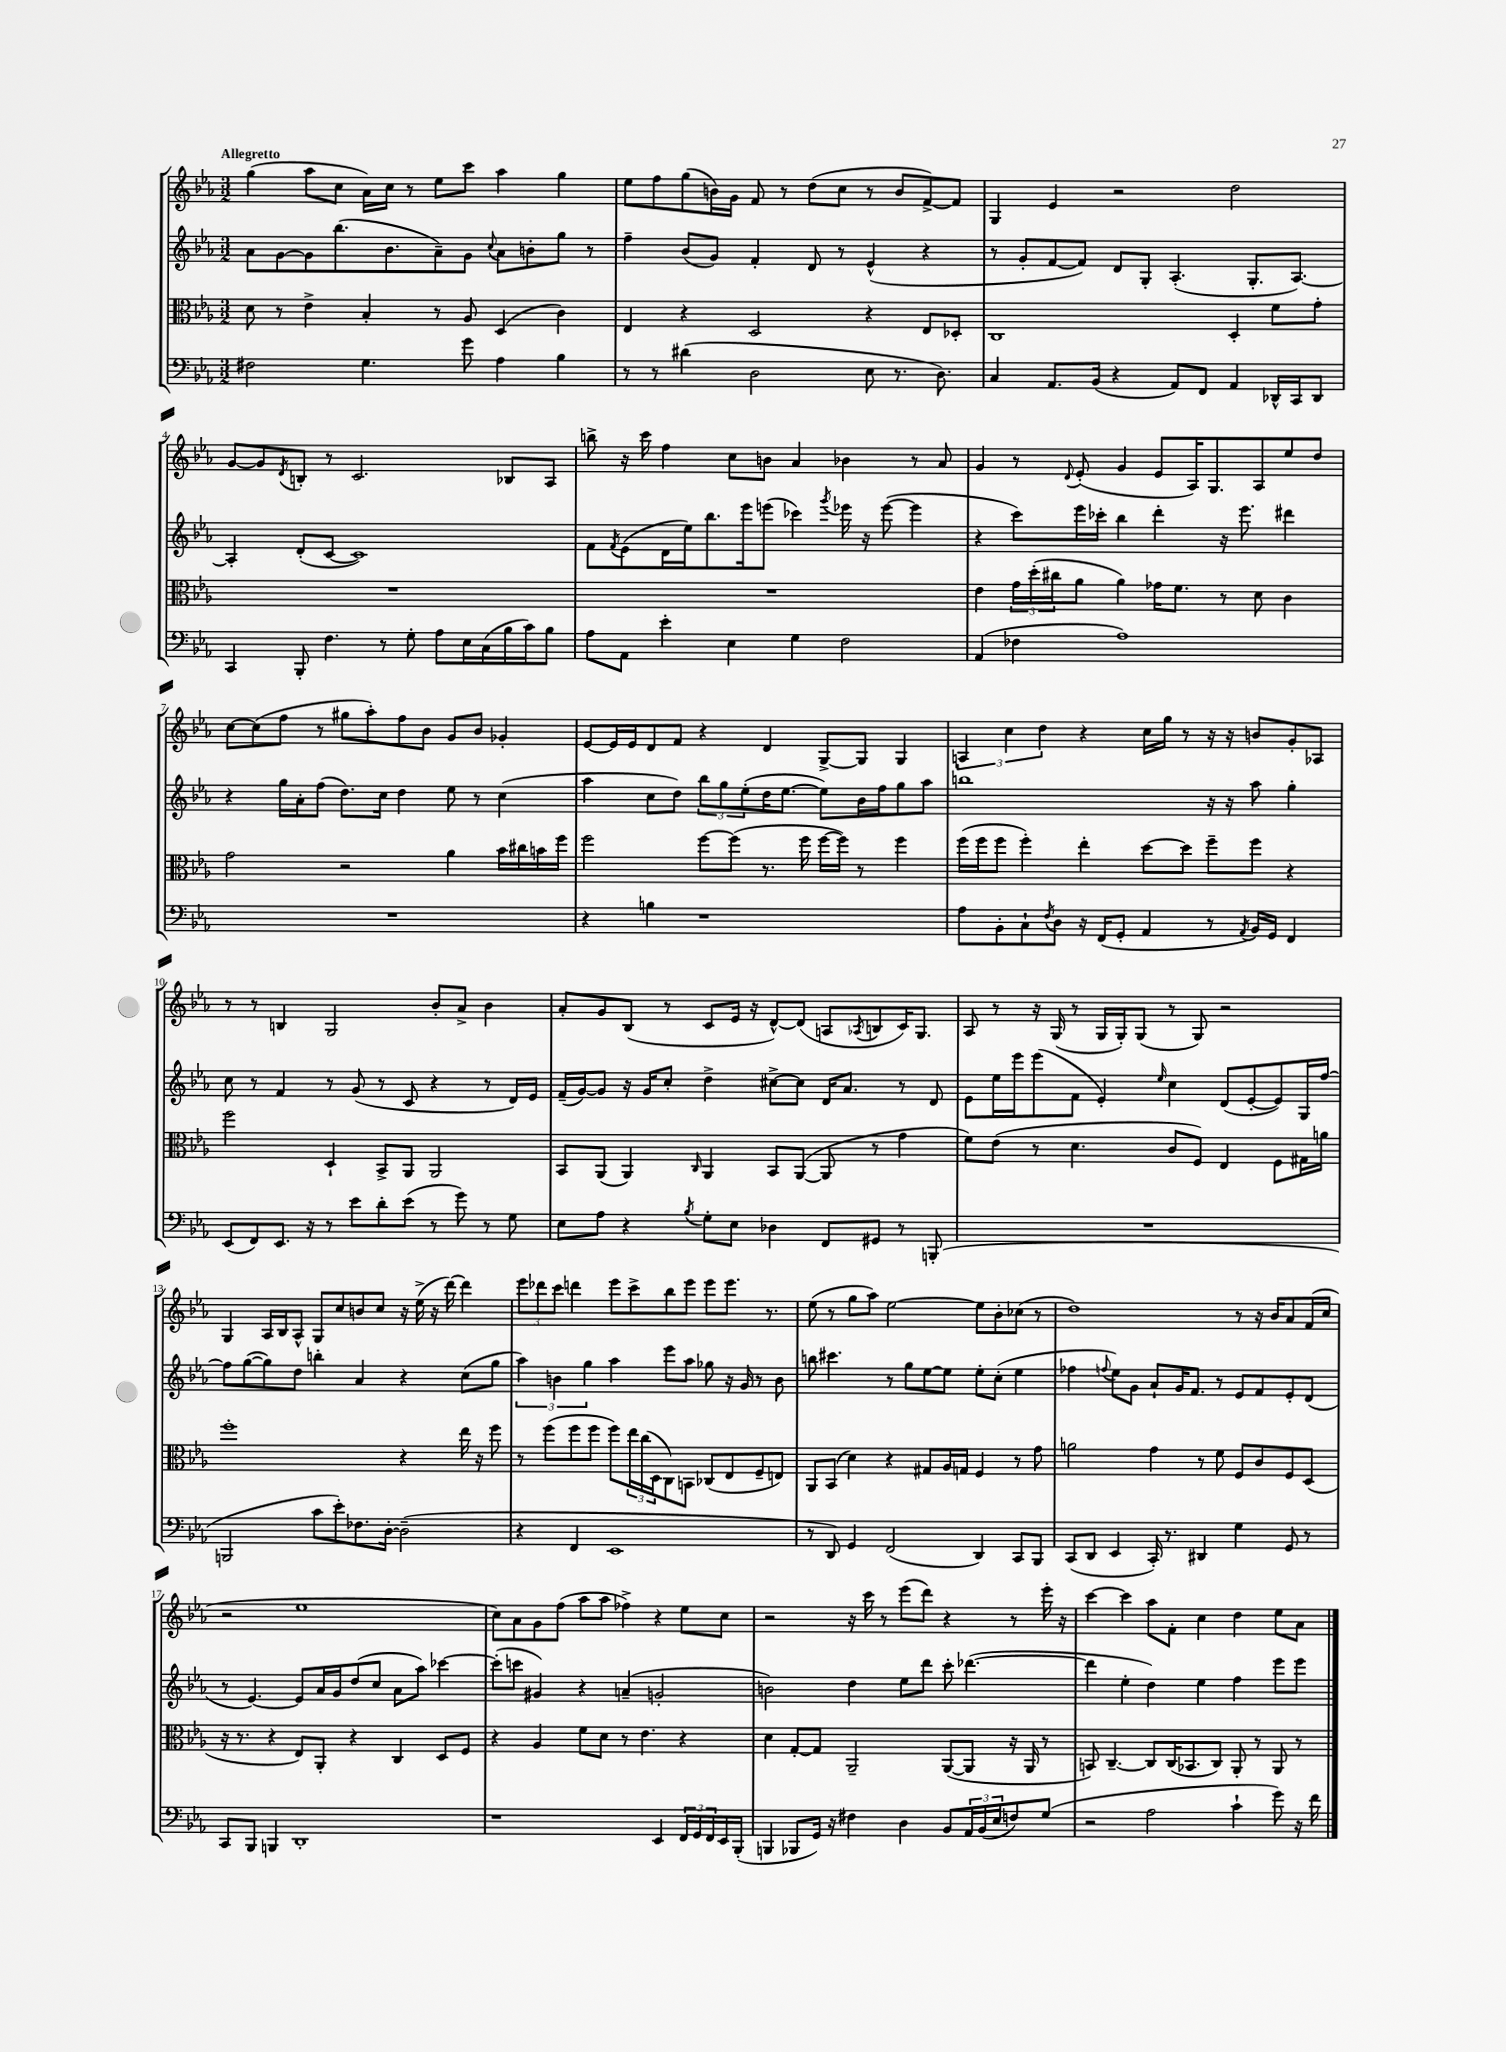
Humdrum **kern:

**kern	**kern	**kern	**kern
*part4	*part3	*part2	*part1
*staff4	*staff3	*staff2	*staff1
*clefF4	*clefC3	*clefG2	*clefG2
*k[b-e-a-]	*k[b-e-a-]	*k[b-e-a-]	*k[b-e-a-]
*M3/2	*M3/2	*M3/2	*M3/2
=1	=1	=1	=1
!	!	!	!LO:TX:a:B:t=Allegretto
2F#X\	8d\	8a-\L	(4gg\
.	8r	[8g\	.
.	4e-^\	8g\]	8aa-\L
.	.	(8.bb-\	8cc\J
4.G\	4B-'/	.	16a-\LL)
.	.	8.b-\	16cc\JJ
.	.	.	8r
.	8r	8a-~\)	8ee-\L
8g\	8A-/	8g\J	8ccc\J
.	.	8qqcc/	.
4A-\	(4D/	8a-\L	4aa-\
.	.	8bn'\	.
4B-\	4c\)	8gg\J	4gg\
.	.	8r	.
=2	=2	=2	=2
8r	4E-/	4ff~\	8ee-\L
8r	.	.	8ff\
(4d#X\	4r	(8b-/L	(8gg\
.	.	8g/J)	16bn\L)
.	.	.	16g\JJ
2D\	2D/	4f'/	8f/
.	.	.	8r
.	.	8d/	(8dd\L
.	.	8r	8cc\J
8E-\	4r	(4e-^^/	8r
8.r	.	.	8b/L
.	8E-/L	4r	[8f^/)
8.D\)	.	.	.
.	8D-X'/J	.	8f/J]
=3	=3	=3	=3
4C/	1C	8r	4G/
.	.	8g'/L	.
8.AA-/L	.	[8f/	4e-/
.	.	8f/J])	.
(16BB-/Jk	.	.	.
4r	.	8d/L	2r
.	.	8G'/J	.
8AA-/L)	.	(4.A-'/	.
8FF/J	.	.	.
4AA-/	4D'/	.	2dd\
.	.	8.G'/L	.
16DD-X^^/LL	8f\L	.	.
16CC/J	.	[8.A-/J)	.
8DD-/J	8g'\J	.	.
!!LO:LB:g=z
=4	=4	=4	=4
4CC/	1.r	4A-'/]	[8g/L
.	.	.	8g/]
.	.	.	8qd/
8BBB-'/	.	(8d'/L	8Bn'/J
4.F\	.	[8c/J	8r
.	.	1c])	2.c/
8r	.	.	.
8G'\	.	.	.
8A-\L	.	.	.
16E-\L	.	.	.
(16C\	.	.	.
16B-\	.	.	8B-X/L
16c\J)	.	.	.
8B-\J	.	.	8A-/J
=5	=5	=5	=5
8A-\L	1.r	8f\L	8bbn^\
.	.	8qf/	.
8AA-\J	.	(8e-\	16r
.	.	.	16ccc\
4e-'\	.	16d\L	4ff\
.	.	16ee-\J)	.
.	.	8.bb-\	.
4E-\	.	.	8cc\L
.	.	16eee-\k	.
.	.	(8eeen\J	8bn\J
4G\	.	4ccc-X\)	4a-/
.	.	8qggg/	.
2F\	.	16eee-X\	4b-X\
.	.	16r	.
.	.	([8eee-\	.
.	.	4eee-\]	8r
.	.	.	8a-/
=6	=6	=6	=6
(4AA-/	4e-\	4r	4g/
4F-X\	24g\LL	8ccc\L)	8r
.	(24dd'\	.	.
.	24cc#X\J	.	.
.	.	.	8qqd/
.	8a-\J	16eee-\L	(8e-'/
.	.	16ccc-X'\JJ	.
1A-)	4a-\)	4bb-\	4g/
.	16g-X\KL	4ddd'\	8e-/L
.	8.f\J	.	.
.	.	.	16A-/K)
.	.	.	8.G/
.	8r	16r	.
.	.	8.eee-\	.
.	8d\	.	8A-/
.	4c\	4ddd#X\	8ee-/
.	.	.	8dd/J
!!LO:LB:g=z
=7	=7	=7	=7
1.r	2g\	4r	[8cc\L
.	.	.	(8cc\]
.	.	16gg\LL	8ff\J
.	.	16a-'\J	.
.	.	(8ff\J	8r
.	2r	8.dd\L)	8gg#X\L
.	.	.	8aa-'\)
.	.	16cc\Jk	.
.	.	4dd\	8ff\
.	.	.	8b-\J
.	4a-\	8ee-\	8g/L
.	.	8r	8b-/J
.	16b-\LL	(4cc\	4g-X'/
.	16cc#X\	.	.
.	16bn\	.	.
.	16ff\JJ	.	.
=8	=8	=8	=8
4r	2ff\	4aa-\	[8e-/L
.	.	.	16e-/L]
.	.	.	16e-/J
4Bn\	.	8cc\L	8d/
.	.	8dd\J)	8f/J
1r	[8ff\L	12bb-\L	4r
.	.	12gg\	.
.	(8ff\J]	.	.
.	.	(12ee-'\	.
.	8.r	16dd\K	4d/
.	.	[8.ee-\J	.
.	16ff\	.	.
.	[16ff\LL	8ee-\L])	[8G^/L
.	16ff\JJ])	.	.
.	8r	16b-\L	8G/J]
.	.	16ff\J	.
.	4ff\	8gg\	4G/
.	.	8aa-\J	.
=9	=9	=9	=9
8A-\L	(16ff\LL	1bbn	6An/
.	16ff\J	.	.
8BB-'\	8ff\J	.	.
.	.	.	6cc\
8C`\	4ff'\)	.	.
.	.	.	6dd\
8qF/	.	.	.
8D\J	.	.	.
16r	4ee-'\	.	4r
(16FF/KL	.	.	.
8GG'/J	.	.	.
4AA-/	[8dd\L	.	16cc\LL
.	.	.	16gg\JJ
.	8dd\J]	.	8r
8r	8ff~\L	16r	16r
.	.	16r	16r
8qAA-/	.	.	.
16BB-/LL)	8ff\J	8aa-\	8bn/L
16GG/JJ	.	.	.
4FF/	4r	4gg'\	8g'/
.	.	.	8A-X/J
!!LO:LB:g=z
=10	=10	=10	=10
(8EE-/L	2ff\	8cc\	8r
8FF/)	.	8r	8r
8.EE-/J	.	4f/	4Bn/
16r	.	.	.
8r	4D`/	8r	2G/
8e-\L	.	(8g/	.
8d'\	8BB-^/L	8r	.
(8e-\J	8AA-/J	8c/	.
8r	2AA-/	4r	8b-'/L
8g\)	.	.	8a-^/J
8r	.	8r	4b-\
8G\	.	16d/LL)	.
.	.	16e-/JJ	.
=11	=11	=11	=11
8E-\L	8BB-/L	(16f~/LL	8a-'/L
.	.	[16g/J)	.
8A-\J	(8AA-/J	8g/J]	8g/
4r	4AA-/)	16r	(8B-/J
.	.	16g/KL	.
.	.	8cc'/J	8r
8qB-/	16qqC/	.	.
8G'\L	4AA-/	4dd^\	8c/L
8E-\J	.	.	16e-/Jk
.	.	.	16r
4D-X\	8BB-/L	[8cc#X^\L	[8d^^/L)
.	([8AA-/J	8cc#\J]	(8d/J]
8FF/L	8AA-/]	16d/KL	8An/L
.	.	8.a-/J	.
.	.	.	8qA-X/
8GG#X/J	8r	.	8Bn/
8r	4g\	8r	16c/K)
.	.	.	8.G/J
(8BBBn'/	.	8d/	.
=12	=12	=12	=12
1.r	8f\L)	8e-\L	8A-/
.	(8e-\J	16ee-\L	8r
.	.	16eee-\J	.
.	8r	(8eee-\	16r
.	.	.	(16G/
.	4.d\	8f\J	8r
.	.	4e-'/)	16G/LL
.	.	.	16G'/J)
.	.	.	(8G/J
.	.	16qqee-/	.
.	8c/L	4cc\	8r
.	8F/J)	.	8G/)
.	4E-/	(8d/L	2r
.	.	[8e-'/	.
.	8F\L	8e-/])	.
.	16G#X\L	16G/L	.
.	16an\JJ	[16ff/JJ	.
!!LO:LB:g=z
=13	=13	=13	=13
2BBBn/	1ff'	8ff\L]	4G/
.	.	([8gg\	.
.	.	8gg\])	16A-/LL
.	.	.	16B-/J
.	.	8dd\J	8A-^^/J
8c\L	.	4bbn'\	8G/L
8e-'\)	.	.	8cc/
8.F-X\	.	4a-/	8bn/
.	.	.	8cc/J
[16D'\Jk	.	.	.
(2D~\]	4r	4r	16r
.	.	.	(16ee-^\
.	.	.	16r
.	.	.	[16ddd\)
.	16ee-\	(8cc\L	4ddd\]
.	16r	.	.
.	8ff\	8gg\J	.
=14	=14	=14	=14
4r	8r	6aa-\)	12eee-\L
.	.	.	12ddd-X\
.	(8ff\L	.	.
.	.	6bn\	12ccc\J
4FF/	8ff\	.	4dddn\
.	.	6gg\	.
.	8ff\J	.	.
1EE-	8ff\L)	4aa-\	8eee-\L
.	24ee-\L	.	8ccc^\
.	(24cc\	.	.
.	24D\J	.	.
.	8C\)	8eee-\L	8bb-\
.	8BBn\J	8aa-\J	8eee-\J
.	(8C-X/L	8gg-X\	8eee-\L
.	8E-/	16r	8.eee-\J
.	.	16g/	.
.	8F~/	8r	.
.	.	.	8.r
.	8En/J)	8b\	.
=15	=15	=15	=15
8r	8AA-/L	8bbn\	(8ee-\
8DD/)	(8BB-/J	4.ccc#X\	8r
4GG/	4d\)	.	8gg\L
.	.	.	8aa-\J)
(2FF/	4r	8r	[2ee-\
.	.	8gg\L	.
.	8G#X/L	[8ee-\	.
.	16A-/L	8ee-\J]	.
.	16Gn/JJ	.	.
4DD/)	4F/	8ee-'\L	8ee-\L]
.	.	(8cc'\J	8b-'\
8CC/L	8r	4ee-\	(8cc-X\J
8BBB-/J	8g\	.	8r
=16	=16	=16	=16
(8CC/L	2an\	4ff-X\	1dd)
8DD/J	.	.	.
.	.	8qqffn/	.
4EE-/	.	8ee-\L)	.
.	.	8g\J	.
16CC'/)	4g\	8a-`/L	.
8.r	.	.	.
.	.	16g/K	.
.	.	8.f/J	.
4DD#X/	8r	.	.
.	8f\	8r	.
4G\	8F/L	8e-/L	8r
.	8c/	8f/	16r
.	.	.	16b-/KL
8GG/	8F/	8e-'/	8a-/
8r	(8D/J	(8d/J	(16f/L
.	.	.	16cc/JJ
!!LO:LB:g=z
=17	=17	=17	=17
8CC/L	16r	8r	2r
.	8.r	.	.
8BBB-/J	.	[4.e-/)	.
4BBBn/	4r	.	.
1DD'	8E-/L)	8e-/L]	1ee-
.	8AA-'/J	16a-/L	.
.	.	16g/J	.
.	4r	(8dd/	.
.	.	8cc/J	.
.	4C/	8a-\L	.
.	.	8aa-\J)	.
.	8D/L	[4ccc-X\	.
.	8F/J	.	.
=18	=18	=18	=18
1r	4r	(8ccc-'\L]	8cc\L)
.	.	8cccn\J	8a-\
.	4A-/	4g#X/)	8g\
.	.	.	(8ff\J
.	8f\L	4r	8aa-\L
.	8d\J	.	8aa-\J
.	8r	(4an~/	4ff-X^\)
.	4.e-\	.	.
4EE-/	.	2gn'/	4r
24FF/LL	4r	.	8ee-\L
24GG/	.	.	.
24FF/	.	.	.
16EE-/	.	.	8cc\J
(16BBB-'/JJ	.	.	.
=19	=19	=19	=19
4BBBn/	4d\	2bn\)	2r
8BBB-X/L	[8G'/L	.	.
16GG/Jk)	8G/J]	.	.
16r	.	.	.
4F#X\	2AA-~/	4dd\	16r
.	.	.	16ccc\
.	.	.	8r
4D\	.	8ee-\L	(8eee-\L
.	.	8ddd\J	8ddd\J)
8BB-/L	([8AA-/L	8ccc'\	4r
24AA-/L	8AA-/J]	([4.ddd-X\	.
(24BB-/	.	.	.
24E-/J	.	.	.
8Fn/)	16r	.	8r
.	16AA-/	.	.
(8G/J	8r	.	16eee-'\
.	.	.	16r
=20	=20	=20	=20
2r	8BBn/)	4ddd-\]	[4ccc\
.	[4.C~/	.	.
.	.	4ee-'\	4ccc\]
2A-\	8C/L]	4dd\)	8aa-\L
.	(16C/K	.	8f'\J
.	8.BB-X/	.	.
.	.	4ee-\	4cc\
.	8C/J)	.	.
4c`\	8AA-'/	4ff\	4dd\
.	8r	.	.
8g\)	8AA-/	8eee-\L	8ee-\L
16r	8r	8eee-\J	8a-\J
16f\	.	.	.
==	==	==	==
*-	*-	*-	*-
